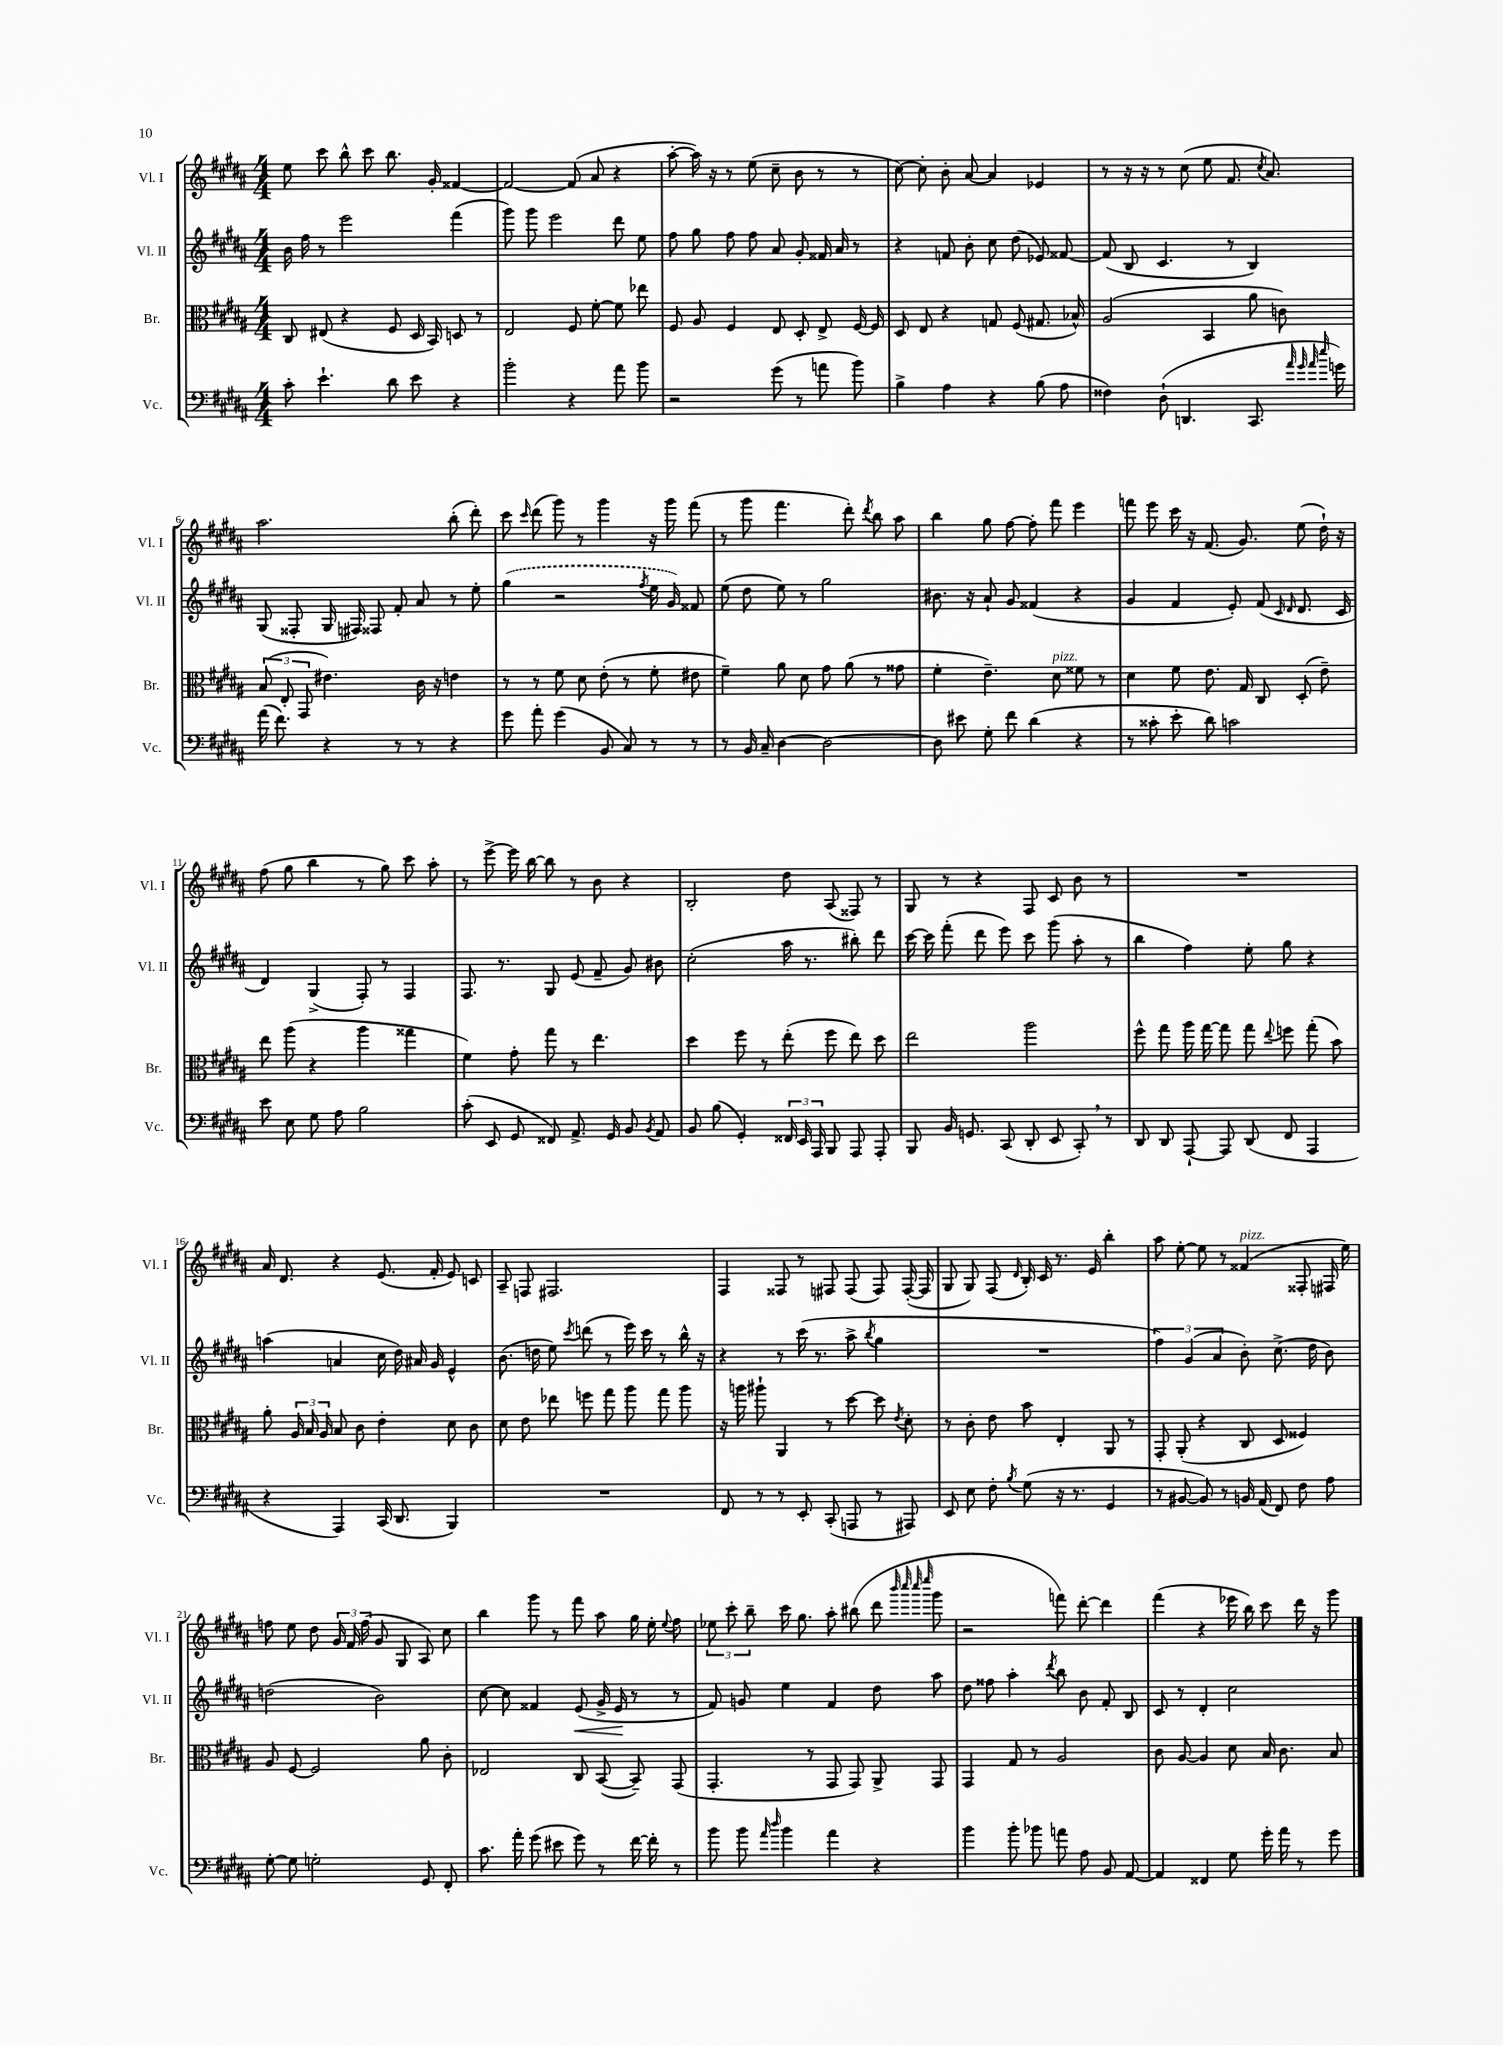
<<
\new StaffGroup <<
\new Staff = "s0" \with { instrumentName = "Vl. I" shortInstrumentName = "Vl. I" } {
    \clef treble \key b \major \numericTimeSignature \time 4/4
    \autoBeamOff e''8 cis'''8 b''8-^ cis'''8 b''8. gis'16-. fisis'4~ |
    fisis'2~ fisis'8( ais'8 r4 |
    ais''8~-. ais''16) r16 r8 e''8( cis''8-- b'8 r8 r8 |
    cis''8~) cis''8-. b'8-. ais'8~ ais'4 ees'4 |
    r8 r16 r16 r8 cis''8( e''8 fis'8. \acciaccatura { cis''8 } ais'8.) |
    ais''2. b''8-.( dis'''8-.) |
    cis'''8 \grace { cis'''16 } dis'''8( gis'''8) r8 gis'''4 r16 gis'''16 fis'''8( |
    r8 gis'''8 fis'''4. dis'''8-.) \acciaccatura { dis'''8 } b''8 ais''8 |
    b''4 gis''8 fis''8~ fis''8-. fis'''8 e'''4 |
    f'''8 e'''8 cis'''16 r16 fis'8.( gis'8.) e''8( dis''16-!) r16 |
    fis''8( gis''8 b''4 r8 gis''8) cis'''8 ais''8-. |
    r8 e'''8~-> e'''16 b''16~ b''8 r8 b'8 r4 |
    b2-. dis''8 ais8( fisis8) r8 |
    gis8 r8 r4 fis8 cis'8 b'8 r8 |
    R1 |
    ais'16 dis'8. r4 e'8.( fis'16-. e'8) c'8 |
    ais8-- f8 fis2. |
    fis4 fisis8 r8 fis8 fis8( fis8) fis16~-.( fis16 |
    gis8 gis8) fis8( \grace { dis'16 } b16-.) cis'16 r8. e'16 b''4-. |
    ais''8 e''8~-. e''8 r8 fisis'4^\markup { \italic "pizz." }( fisis8-. fis16 e''16) |
    f''8 e''8 dis''8 \tuplet 3/2 { gis'16 fis'16 f''16( } gis'8 gis8 ais8) cis''8 |
    b''4 gis'''8 r8 fis'''8 ais''8 gis''16 e''16-. \appoggiatura { e''8 } fis''8 |
    \tuplet 3/2 { ees''8 cis'''8-. b''8-- } cis'''16 gis''8. ais''8-. bis''8( dis'''8 \grace { b'''32 cis''''32 cis''''32 e''''32 } gis'''8 |
    r2 f'''8) dis'''8~-. dis'''4 |
    fis'''4( r4 ees'''16 b''16) cis'''8 dis'''16 r16 gis'''8 \bar "|." |
}
\new Staff = "s1" \with { instrumentName = "Vl. II" shortInstrumentName = "Vl. II" } {
    \clef treble \key b \major \numericTimeSignature \time 4/4
    \autoBeamOff b'16 fis''16 r8 e'''2 fis'''4( |
    gis'''8) gis'''8 e'''2 dis'''8 e''8 |
    fis''8 gis''8 fis''8 fis''8 ais'8 gis'8-. fisis'16 ais'16 r8 |
    r4 f'8 b'8-. cis''8 dis''8( ees'8) fisis'8~ |
    fisis'8( b8 cis'4. r8 b4) |
    gis8( fisis8-. gis16 fis16) fisis8 fis'8-. ais'8 r8 e''8-. |
    \once \slurDashed gis''4( r2 \acciaccatura { fis''8 } e''16 gis'16) fisis'8 |
    e''8( dis''8 e''8) r8 gis''2 |
    bis'8. r16 ais'8-! gis'8 fisis'4( r4 |
    gis'4 fis'4 e'8-.) fis'8( \grace { cis'16 dis'16 } dis'8. cis'16 |
    dis'4) gis4->( fis8-.) r8 fis4 |
    fis8. r8. gis8 e'8( fis'8-- gis'8) bis'8 |
    cis''2-.( ais''16 r8. bis''8-.) dis'''8 |
    cis'''16~ cis'''16 fis'''8-.( dis'''8 e'''8) cis'''8 gis'''8( ais''8-. r8 |
    b''4 fis''4) e''8-. gis''8 r4 |
    a''4( a'4 cis''16 dis''16) ais'16 gis'16 e'4-^ |
    b'8.( d''16 e''8) \acciaccatura { cis'''8 } d'''8( r8 e'''16) cis'''16 r8 b''16-^ r16 |
    r4 r8 cis'''16( r8. ais''8-> \acciaccatura { b''8 } gis''4 |
    R1 |
    \tuplet 3/2 { fis''4) gis'4( ais'4 } b'8-.) cis''8.->( dis''16 b'8) |
    d''2( b'2) |
    cis''8~ cis''8 fisis'4 e'8\<( gis'16-> e'16\! r8 r8 |
    fis'8) g'8 e''4 fis'4 dis''8 ais''8 |
    dis''8 fisis''8 ais''4-. \acciaccatura { dis'''8 } b''8 b'8 fis'8-. b8 |
    cis'8 r8 dis'4-. cis''2 \bar "|." |
}
\new Staff = "s2" \with { instrumentName = "Br." shortInstrumentName = "Br." } {
    \clef alto \key b \major \numericTimeSignature \time 4/4
    \autoBeamOff cis8 eis8( r4 fis8 dis16 b,16) d8 r8 |
    e2 fis8 fis'8~-. fis'8 ees''8 |
    fis8 ais8 fis4 e8 dis8-. e8-> fis16~ fis16 |
    dis8 e8 r4 g8 fis8( gis8. bes16-^) |
    ais2( b,4 ais'8 c'8) |
    \tuplet 3/2 { b8( e8-. gis,8 } eis'4.) cis'16 r16 e'4 |
    r8 r8 fis'8 dis'8 e'8-.( r8 fis'8-. eis'8 |
    fis'4--) ais'8 dis'8 gis'8 ais'8( r8 gisis'8 |
    fis'4-. e'4.--) dis'8^\markup { \italic "pizz." } fisis'8 r8 |
    dis'4 fis'8 e'8. gis16 cis8 dis8-.( e'8--) |
    e''8 ais''8( r4 ais''4 gisis''4 |
    fis'4) gis'8-. gis''8 r8 e''4. |
    dis''4 fis''8 r8 e''8-.( fis''8 e''8) dis''8 |
    e''2 ais''2 |
    fis''8-^ gis''8 ais''16 gis''16~ gis''8 gis''8 \appoggiatura { e''8 } f''8 gis''8-.( b'8) |
    ais'8-. \tuplet 3/2 { ais16 b16 ais16 } b8 cis'8 e'4-. dis'8 cis'8 |
    dis'8 e'8 ees''8 f''8 gis''8 ais''8 gis''8 ais''8 |
    r16 a''16 ais''8-! ais,4 r8 dis''8~ dis''8 \acciaccatura { e'8 } dis'8-. |
    r8 cis'8-. e'8 b'8 e4-. ais,8 r8 |
    gis,8-. ais,8-.( r4 cis8 dis8 fisis4) |
    ais8 fis8~ fis2 ais'8 cis'8-. |
    ees2 cis8 b,8~( b,8--) gis,8( |
    gis,4.-. r8 gis,8 gis,8) ais,8-> gis,8 |
    gis,4 gis8 r8 ais2 |
    cis'8 ais8~ ais4 dis'8 b16 cis'8. b8 \bar "|." |
}
\new Staff = "s3" \with { instrumentName = "Vc." shortInstrumentName = "Vc." } {
    \clef bass \key b \major \numericTimeSignature \time 4/4
    \autoBeamOff cis'8-. e'4.-! dis'8 e'8 r4 |
    b'2-. r4 ais'8 b'8 |
    r2 gis'8( r8 a'8 b'8) |
    b4-> ais4 r4 b8( ais8 |
    fisis4) dis8-!( d,4. cis,8. \grace { ais'32 gis'32 ais'32 e''32 } g'16) |
    ais'16( fis'8.) r4 r8 r8 r4 |
    gis'8 ais'8-. gis'4( b,8 cis8) r8 r8 |
    r8 b,16 cis16-- dis4~ dis2~ |
    dis8 eis'8 gis8-. fis'8 dis'4( r4 |
    r8 cisis'8-. e'8-. dis'8) c'2 |
    e'8 e8 gis8 ais8 b2 |
    cis'8-.( e,8 gis,8 fisis,8) ais,8.-> gis,16 b,8 \acciaccatura { b,8 } ais,8 |
    b,8 b8( gis,4-.) \tuplet 3/2 { fisis,16 e,16 ais,,16 } b,,8 ais,,8 ais,,8-. |
    b,,8 b,16 g,8. cis,8( dis,8-. e,8 cis,8-.) \breathe r8 |
    dis,8 dis,8 ais,,8~-! ais,,8 dis,8( fis,8 ais,,4 |
    r4 ais,,4) cis,16( dis,8. b,,4) |
    R1 |
    fis,8 r8 r8 e,8-. cis,8-.( a,,8 r8 ais,,8) |
    e,8 e8 fis8-. \acciaccatura { b8 } gis8( r16 r8. gis,4 |
    r8 bis,8~ bis,8) r8 b,16 ais,16( fis,8) fis8 ais8 |
    gis8~-. gis8 g2-. gis,8 fis,8-. |
    cis'8. ais'16-. gis'8( eis'8 gis'8) r8 fis'16~ fis'16-. r8 |
    b'8 b'8 \grace { ais'16 dis''16 } b'4 ais'4 r4 |
    b'4 b'8-. bes'8 a'8 ais8 b,8 ais,8~ |
    ais,4 fisis,4 gis8 gis'16-. ais'16 r8 gis'8 \bar "|." |
}
>>
>>
